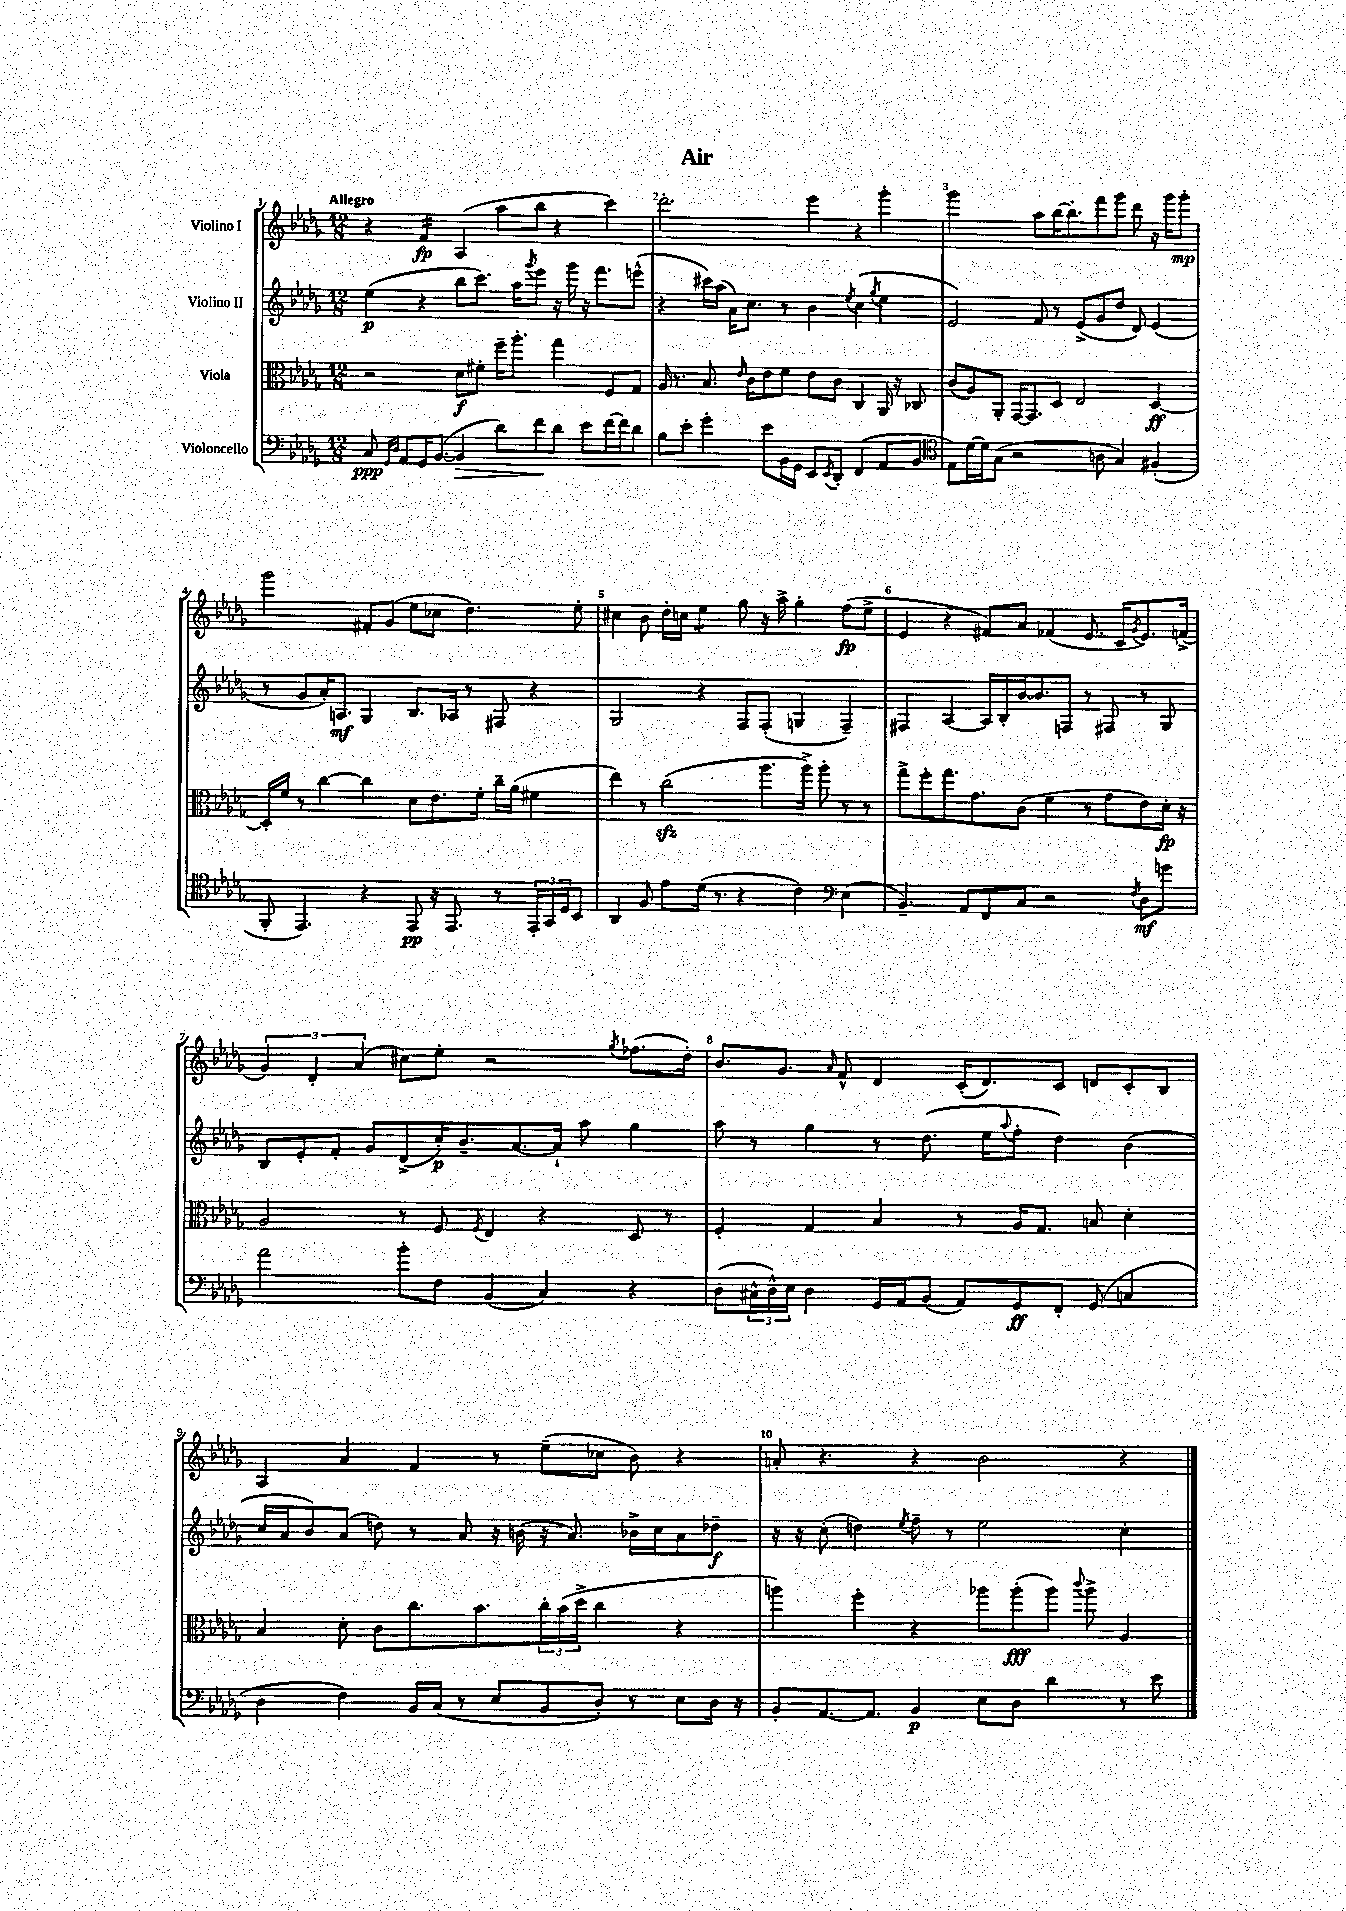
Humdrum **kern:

**kern	**dynam	**kern	**dynam	**kern	**dynam	**kern	**dynam
*part4	*part4	*part3	*part3	*part2	*part2	*part1	*part1
*staff4	*staff4	*staff3	*staff3	*staff2	*staff2	*staff1	*staff1
*I"Violoncello	*	*I"Viola	*	*I"Violino II	*	*I"Violino I	*
*clefF4	*	*clefC3	*	*clefG2	*	*clefG2	*
*k[b-e-a-d-g-]	*	*k[b-e-a-d-g-]	*	*k[b-e-a-d-g-]	*	*k[b-e-a-d-g-]	*
*M12/8	*	*M12/8	*	*M12/8	*	*M12/8	*
=1	=1	=1	=1	=1	=1	=1	=1
!	!	!	!	!	!	!LO:TX:a:B:t=Allegro	!
8C/	ppp	2r	.	(4ee-\	p	4r	.
16qqGG-/LL	.	.	.	.	.	.	.
16qqD-/JJ	.	.	.	.	.	.	.
8AA-/L	.	.	.	.	.	.	.
*	*	*	*	*	*	*tremolo	*
16GG-/K	.	.	.	4r	.	16f/LL	fp
([8.BB-/J	.	.	.	.	.	16f/	.
.	.	.	.	.	.	16f/	.
.	.	.	.	.	.	16f/JJ	.
*	*	*	*	*	*	*Xtremolo	*
!	!LO:HP:b	!	!	!	!	!	!
4BB-/]	>	8d-\L	f	8bb-\L	.	(4A-/	.
.	.	8f#X'\J	.	8.ccc\J)	.	.	.
8d-\L)	.	16ff~\KL	.	.	.	8aa-\L	.
.	.	8.aa-'\J	.	16aa-\KL	.	.	.
.	.	.	.	8qggg-/	.	.	.
8f\	.	.	.	8eee-\J	.	8bb-\J	.
8d-\J	]	4gg-\	.	16r	.	4r	.
.	.	.	.	16ggg-\	.	.	.
8e-\L	.	.	.	16r	.	.	.
.	.	.	.	8.fff\L	.	.	.
[16f\L	.	8F/L	.	.	.	4ccc\)	.
16f\J]	.	.	.	.	.	.	.
8d-\J	.	8G-/J	.	(8eeen^^\J	.	.	.
=2	=2	=2	=2	=2	=2	=2	=2
8B-\L	.	16A-/	.	4r	.	2.ddd-'\	.
.	.	8.r	.	.	.	.	.
8e-'\J	.	.	.	.	.	.	.
4g-'\	.	8.B-/	.	16ccc#X\LL)	.	.	.
.	.	.	.	(16aa-\JJ	.	.	.
.	.	.	.	16a-\KL)	.	.	.
.	.	16qqe-/	.	.	.	.	.
.	.	16c\KL	.	8.cc\J	.	.	.
8e-\L	.	8e-\	.	.	.	.	.
16BB-\L	.	8f\J	.	8r	.	.	.
16GG-\JJ	.	.	.	.	.	.	.
8EE-/L	.	8e-\L	.	4b-\	.	4eee-\	.
8qEE-/	.	.	.	.	.	.	.
8DD-'/J	.	8c\J	.	.	.	.	.
.	.	.	.	8qee-/	.	.	.
(4FF/	.	4C/	.	(4cc\	.	4r	.
.	.	.	.	8qgg-/	.	.	.
8AA-/L	.	16AA-/	.	4ee-\	.	4ggg-'\	.
.	.	16r	.	.	.	.	.
8BB-/J	.	8C-X/	.	.	.	.	.
=3	=3	=3	=3	=3	=3	=3	=3
*clefC4	*	*	*	*	*	*	*
8E-\L)	.	(8c/L	.	2e-/)	.	2ggg-\	.
[16d-\L	.	8A-/)	.	.	.	.	.
16d-\J]	.	.	.	.	.	.	.
(8G-\J	.	8AA-'/J	.	.	.	.	.
2r	.	[16GG-/KL	.	.	.	.	.
.	.	8.GG-/]	.	.	.	.	.
.	.	.	.	8f/	.	8aa-\L	.
.	.	8D-/J	.	8r	.	[16bb-\K	.
.	.	.	.	.	.	8.bb-'\]	.
.	.	2E-/	.	(8e-^/L	.	.	.
8An\	.	.	.	8g-/	.	8fff\	.
4G-/)	.	.	.	8dd-/J	.	8ggg-\J	.
.	.	.	.	8d-/)	.	8ddd-\	.
(4F#X'/	.	[4D-/	ff	(4e-/	.	16r	.
.	.	.	.	.	.	16ggg-\KL	.
.	.	.	.	.	.	8ggg-'\J	mp
!!LO:LB:g=z
=4	=4	=4	=4	=4	=4	=4	=4
8FF'/	.	16D-'/LL]	.	8r	.	2ggg-\	.
.	.	16f/JJ	.	.	.	.	.
4.EE-/)	.	8r	.	8g-/L	.	.	.
.	.	[4cc\	.	16a-'/K)	.	.	.
.	.	.	.	8.An/J	mf	.	.
4r	.	4cc\]	.	4G-/	.	8f#X'/L	.
.	.	.	.	.	.	(8g-/J	.
8EE-/	pp	8d-\L	.	8.B-/L	.	8ee-\L	.
16r	.	8.e-\	.	.	.	8cc-X\J	.
8.EE-/	.	.	.	16A-X/Jk	.	.	.
.	.	.	.	8r	.	4.dd-\)	.
.	.	16f'\Jk	.	.	.	.	.
8r	.	16cc~\LL	.	8F#X/	.	.	.
.	.	(16a-\JJ	.	.	.	.	.
24EE-'/LL	.	4f#X\	.	4r	.	.	.
24GG-/	.	.	.	.	.	.	.
24D-/J	.	.	.	.	.	.	.
8BB-/J	.	.	.	.	.	8ee-'\	.
=5	=5	=5	=5	=5	=5	=5	=5
4AA-/	.	4ee-\)	.	2G-/	.	4cc#X\	.
8F/	.	8r	.	.	.	8b-\	.
8e-\L	.	(2cczz\	.	.	.	16dd-'\LL	.
.	.	.	.	.	.	16ccn\JJ	.
*	*	*	*	*	*	*tremolo	*
(16d-\Jk	.	.	.	4r	.	8ee-\L	.
8.r	.	.	.	.	.	.	.
.	.	.	.	.	.	8ee-\J	.
*	*	*	*	*	*	*Xtremolo	*
4r	.	.	.	8F/L	.	8gg-\	.
.	.	8.aa-\L	.	(8F'/J	.	16r	.
.	.	.	.	.	.	16aa-^\	.
4c\)	.	.	.	4Gn/	.	4gg-'\	.
.	.	16aa-^\Jk)	.	.	.	.	.
.	.	8aa-'\	.	.	.	.	.
*clefF4	*	*	*	*	*	*	*
(4E-\	.	8r	.	4F~/)	.	(8ff\L	fp
.	.	8r	.	.	.	8ee-^\J	.
=6	=6	=6	=6	=6	=6	=6	=6
4.BB-~/)	.	8gg-^\L	.	4F#X/	.	4e-/	.
.	.	8ff'\	.	.	.	.	.
.	.	8.gg-\	.	[4A-/	.	4r	.
8AA-/L	.	.	.	.	.	.	.
.	.	8.g-\	.	.	.	.	.
8FF/	.	.	.	16A-/LL]	.	8f#X/L)	.
.	.	.	.	16B-'/	.	.	.
8C/J	.	(8c\J	.	[16b-/J	.	8a-/J	.
.	.	.	.	8.b-/]	.	.	.
2r	.	4f\	.	.	.	(4f-X/	.
.	.	.	.	8Fn/J	.	.	.
.	.	8r	.	8r	.	8.e-/	.
.	.	8g-\L	.	8F#X/	.	.	.
.	.	.	.	.	.	16c/KL	.
8qF/	.	.	.	.	.	8qg-/	.
8D-\L	mf	8e-\)	.	8r	.	8.e-/)	.
8gn\J	.	16d-'\Jk	fp	8G-/	.	.	.
.	.	16r	.	.	.	(16fn^/Jk	.
!!LO:LB:g=z
=7	=7	=7	=7	=7	=7	=7	=7
2a-\	.	2A-/	.	8B-/L	.	6g-/)	.
.	.	.	.	8e-'/	.	.	.
.	.	.	.	.	.	6d-'/	.
.	.	.	.	8f'/J	.	.	.
.	.	.	.	.	.	(6a-/	.
.	.	.	.	8g-/L	.	.	.
8b-'\L	.	8r	.	(8d-^/	.	8cc#X\L)	.
8F\J	.	8F/	.	16cc'/K)	p	8ee-'\J	.
.	.	.	.	8.b-~/	.	.	.
.	.	8qF/	.	.	.	.	.
(4BB-/	.	4E-/	.	.	.	2r	.
.	.	.	.	[8.a-/	.	.	.
4C/)	.	4r	.	.	.	.	.
.	.	.	.	16a-`/Jk]	.	.	.
.	.	.	.	8aa-\	.	.	.
.	.	.	.	.	.	8qgg-/	.
4r	.	8D-/	.	4gg-\	.	(8.ff-X\L	.
.	.	8r	.	.	.	.	.
.	.	.	.	.	.	16dd-'\Jk)	.
=8	=8	=8	=8	=8	=8	=8	=8
(8D-\L	.	4F'/	.	8aa-\	.	8.b-/L	.
24C#X^^\L	.	.	.	8r	.	.	.
24D-^^\)	.	.	.	.	.	.	.
.	.	.	.	.	.	8.g-/J	.
24E-\JJ	.	.	.	.	.	.	.
4D-\	.	4G-/	.	4gg-\	.	.	.
.	.	.	.	.	.	16qqa-/	.
.	.	.	.	.	.	8f^^/	.
16GG-/LL	.	4B-/	.	8r	.	4d-/	.
16AA-/J	.	.	.	.	.	.	.
(8BB-/J	.	.	.	(8.dd-\	.	.	.
8AA-/L)	.	8r	.	.	.	(16c'/KL	.
.	.	.	.	16ee-\KL	.	8.d-/)	.
.	.	.	.	8qqaa-/	.	.	.
8GG-/	ff	16A-/KL	.	8ff'\J	.	.	.
.	.	8.G-/J	.	.	.	.	.
8FF'/J	.	.	.	4dd-\)	.	8c/J	.
(8GG-/	.	8Bn/	.	.	.	8dn/L	.
4Cn/	.	4d-'\	.	(4b-\	.	8c'/	.
.	.	.	.	.	.	8B-/J	.
!!LO:LB:g=z
=9	=9	=9	=9	=9	=9	=9	=9
4D-\	.	4B-/	.	16cc/LL	.	4A-/	.
.	.	.	.	16a-/J	.	.	.
.	.	.	.	8b-/)	.	.	.
4F\)	.	8d-'\	.	(8a-/J	.	4a-/	.
.	.	8c\L	.	8ddn\)	.	.	.
16BB-/LL	.	8.cc\	.	8r	.	4f/	.
(16C/JJ	.	.	.	.	.	.	.
8r	.	.	.	8a-/	.	.	.
.	.	8.b-\	.	.	.	.	.
8E-/L	.	.	.	16r	.	8r	.
.	.	.	.	(16bn\	.	.	.
8BB-/	.	24cc'\L	.	16r	.	(8ee-~\L	.
.	.	(24b-\	.	.	.	.	.
.	.	.	.	8.a-/)	.	.	.
.	.	24dd-^\JJ	.	.	.	.	.
8D-'/J)	.	4cc\	.	.	.	8cc-X\J	.
8r	.	.	.	16b-X^\LL	.	8b-\)	.
.	.	.	.	16cc\J	.	.	.
8E-\L	.	4r	.	8a-\	.	4r	.
16D-\Jk	.	.	.	8dd-X~\J	f	.	.
16r	.	.	.	.	.	.	.
=10	=10	=10	=10	=10	=10	=10	=10
8BB-'/L	.	4aan\)	.	16r	.	8an'/	.
.	.	.	.	16r	.	.	.
[8.AA-/	.	.	.	(8cc'\	.	4.r	.
.	.	4ff'\	.	4ddn\)	.	.	.
8.AA-/J]	.	.	.	.	.	.	.
.	.	.	.	8qee-/	.	.	.
4BB-/	p	4r	.	8ff~\	.	4r	.
.	.	.	.	8r	.	.	.
8E-\L	.	8aa-X\L	.	2ee-\	.	2b-\	.
8D-\J	.	(8aa-'\	fff	.	.	.	.
4d-\	.	8aa-\J)	.	.	.	.	.
.	.	8qqccc/	.	.	.	.	.
.	.	8aa-^\	.	.	.	.	.
8r	.	4A-/	.	4cc'\	.	4r	.
8e-\	.	.	.	.	.	.	.
==	==	==	==	==	==	==	==
*-	*-	*-	*-	*-	*-	*-	*-
